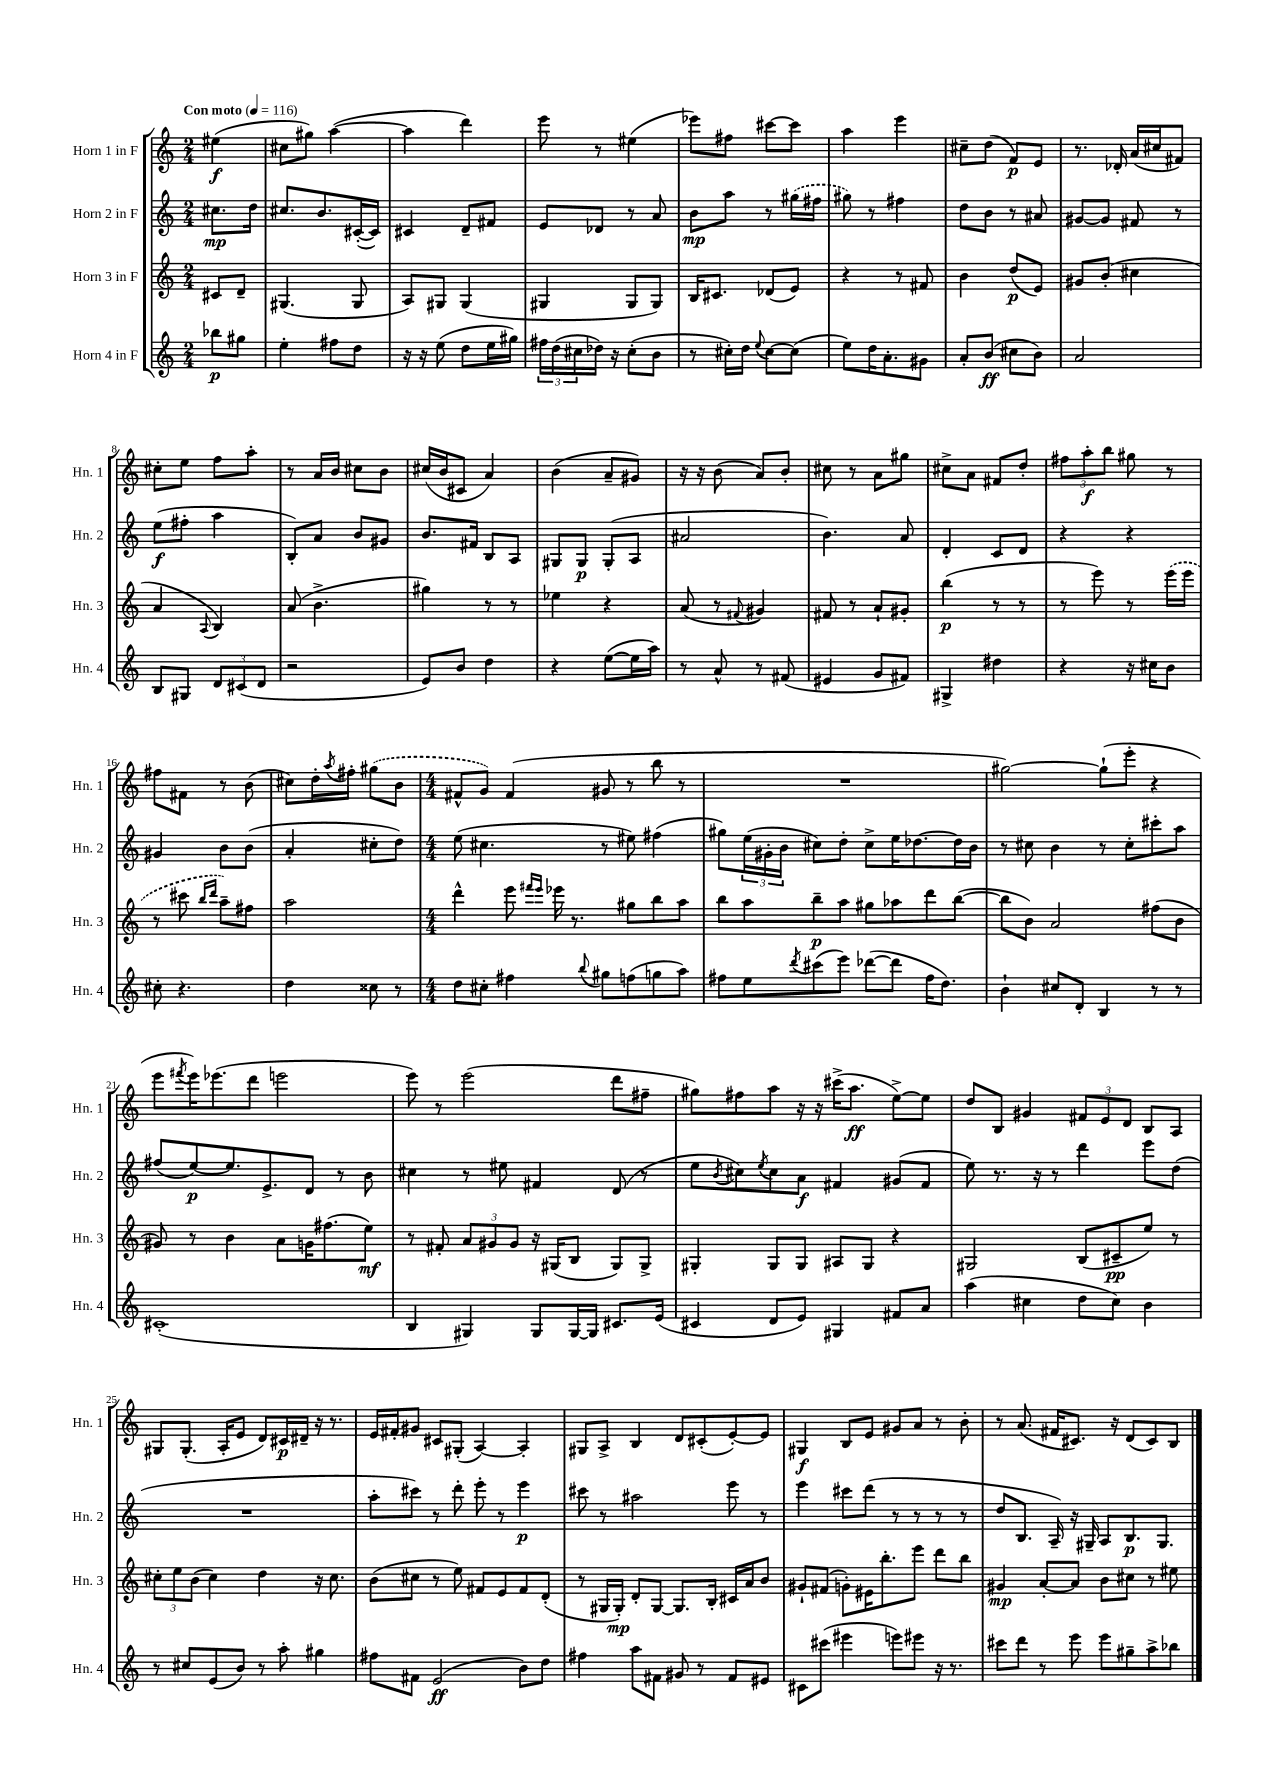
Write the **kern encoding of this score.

**kern	**dynam	**kern	**dynam	**kern	**dynam	**kern	**dynam
*part4	*part4	*part3	*part3	*part2	*part2	*part1	*part1
*staff4	*staff4	*staff3	*staff3	*staff2	*staff2	*staff1	*staff1
*I"Horn 4 in F	*	*I"Horn 3 in F	*	*I"Horn 2 in F	*	*I"Horn 1 in F	*
*I'Hn. 4	*	*I'Hn. 3	*	*I'Hn. 2	*	*I'Hn. 1	*
*clefG2	*	*clefG2	*	*clefG2	*	*clefG2	*
*k[]	*	*k[]	*	*k[]	*	*k[]	*
*M2/4	*	*M2/4	*	*M2/4	*	*M2/4	*
*MM116	*	*MM116	*	*MM116	*	*MM116	*
=	=	=	=	=	=	=	=
!	!	!	!	!	!	!LO:TX:a:B:t=Con moto	!
8bb-X\L	p	8c#X/L	.	8.cc#X\L	mp	(4ee#X\	f
8gg#X\J	.	8d~/J	.	.	.	.	.
.	.	.	.	16dd\Jk	.	.	.
=1	=1	=1	=1	=1	=1	=1	=1
4ee'\	.	(4.G#X/	.	8.cc#X/L	.	8cc#X\L	.
.	.	.	.	.	.	8gg#X\J)	.
.	.	.	.	8.b/	.	.	.
8ff#X\L	.	.	.	.	.	([4aa\	.
8dd\J	.	8G#/	.	([16c#X'/L	.	.	.
.	.	.	.	16c#/JJ])	.	.	.
=2	=2	=2	=2	=2	=2	=2	=2
16r	.	8A/L)	.	4c#X/	.	4aa\]	.
16r	.	.	.	.	.	.	.
(8ee\	.	8G#X/J	.	.	.	.	.
8dd\L	.	(4G#/	.	8d~/L	.	4ddd\)	.
16ee\L	.	.	.	8f#X/J	.	.	.
16gg#X\JJ)	.	.	.	.	.	.	.
=3	=3	=3	=3	=3	=3	=3	=3
24ff#X\LL	.	4G#X/	.	8e/L	.	8eee\	.
(24dd\	.	.	.	.	.	.	.
24cc#X\	.	.	.	.	.	.	.
16dd-X\JJ)	.	.	.	8d-X/J	.	8r	.
16r	.	.	.	.	.	.	.
(8cc#'\L	.	8G#/L	.	8r	.	(4ee#X\	.
8b\J	.	8G#/J)	.	8a/	.	.	.
=4	=4	=4	=4	=4	=4	=4	=4
8r	.	16B/KL	.	8b\L	mp	8eee-X\L)	.
.	.	8.c#X/J	.	.	.	.	.
16cc#X'\LL)	.	.	.	8aa\J	.	8ff#X\J	.
16dd\JJ	.	.	.	.	.	.	.
8qqee/	.	.	.	.	.	.	.
[8cc#\L	.	(8d-X/L	.	8r	.	[8ccc#X\L	.
(8cc#\J]	.	8e/J)	.	(16gg#X\LL	.	8ccc#\J]	.
.	.	.	.	16ff#X\JJ	.	.	.
=5	=5	=5	=5	=5	=5	=5	=5
8ee\L)	.	4r	.	8gg#X\)	.	4aa\	.
16dd\K	.	.	.	8r	.	.	.
8.a'\	.	.	.	.	.	.	.
.	.	8r	.	4ff#X\	.	4eee\	.
8g#X\J	.	8f#X/	.	.	.	.	.
=6	=6	=6	=6	=6	=6	=6	=6
8a'/L	.	4b\	.	8dd\L	.	8cc#X~\L	.
(8b/J	ff	.	.	8b\J	.	(8dd\J	.
8cc#X\L	.	(8dd/L	p	8r	.	8f/L)	p
8b\J)	.	8e/J)	.	8a#X/	.	8e/J	.
=7	=7	=7	=7	=7	=7	=7	=7
2a/	.	8g#X/L	.	[8g#X/L	.	8.r	.
.	.	(8b'/J	.	8g#/J]	.	.	.
.	.	.	.	.	.	16d-X'/	.
.	.	4cc#X\	.	8f#X/	.	(16a/LL	.
.	.	.	.	.	.	16cc#X/J	.
.	.	.	.	8r	.	8f#X/J)	.
!!LO:LB:g=z
=8	=8	=8	=8	=8	=8	=8	=8
8B/L	.	4a/	.	(8ee\L	f	8cc#X'\L	.
8G#X/J	.	.	.	8ff#X'\J	.	8ee\J	.
.	.	8qqA/	.	.	.	.	.
12d/L	.	4B/)	.	4aa\	.	8ff\L	.
(12c#X/	.	.	.	.	.	.	.
.	.	.	.	.	.	8aa'\J	.
12d/J	.	.	.	.	.	.	.
=9	=9	=9	=9	=9	=9	=9	=9
2r	.	(8a/	.	8B'/L)	.	8r	.
.	.	4.b^\	.	8a/J	.	16a/LL	.
.	.	.	.	.	.	16b/JJ	.
.	.	.	.	8b/L	.	8cc#X\L	.
.	.	.	.	8g#X/J	.	8b\J	.
=10	=10	=10	=10	=10	=10	=10	=10
8e/L)	.	4gg#X\)	.	8.b/L	.	(16cc#X/LL	.
.	.	.	.	.	.	16b/J	.
8b/J	.	.	.	.	.	8c#X/J	.
.	.	.	.	16f#X/Jk	.	.	.
4dd\	.	8r	.	8B/L	.	4a/)	.
.	.	8r	.	8A/J	.	.	.
=11	=11	=11	=11	=11	=11	=11	=11
4r	.	4ee-X\	.	8G#X/L	.	(4b\	.
.	.	.	.	8G#/J	p	.	.
([8ee\L	.	4r	.	(8G#'/L	.	8a~/L	.
16ee\L]	.	.	.	8A/J	.	8g#X/J)	.
16aa\JJ)	.	.	.	.	.	.	.
=12	=12	=12	=12	=12	=12	=12	=12
8r	.	(8a/	.	2a#X/	.	16r	.
.	.	.	.	.	.	16r	.
8a^^/	.	8r	.	.	.	(8b\	.
.	.	8qqf#X/	.	.	.	.	.
8r	.	4g#X/)	.	.	.	8a/L)	.
(8f#X/	.	.	.	.	.	8b'/J	.
=13	=13	=13	=13	=13	=13	=13	=13
4e#X/	.	8f#X/	.	4.b\)	.	8cc#X\	.
.	.	8r	.	.	.	8r	.
8g/L	.	8a`/L	.	.	.	8a\L	.
8f#X/J)	.	8g#X'/J	.	8a/	.	8gg#X\J	.
=14	=14	=14	=14	=14	=14	=14	=14
4G#X^/	.	(4bb\	p	4d'/	.	8cc#X^\L	.
.	.	.	.	.	.	8a\J	.
4dd#X\	.	8r	.	8c/L	.	8f#X/L	.
.	.	8r	.	8d/J	.	8dd'/J	.
=15	=15	=15	=15	=15	=15	=15	=15
4r	.	8r	.	4r	.	12ff#X\L	.
.	.	.	.	.	.	12aa'\	f
.	.	8eee\)	.	.	.	.	.
.	.	.	.	.	.	12bb\J	.
16r	.	8r	.	4r	.	8gg#X\	.
16cc#X\KL	.	.	.	.	.	.	.
8b\J	.	(16eee\LL	.	.	.	8r	.
.	.	16eee\JJ	.	.	.	.	.
!!LO:LB:g=z
=16	=16	=16	=16	=16	=16	=16	=16
8cc#X'\	.	8r	.	4g#X/	.	8ff#X\L	.
4.r	.	8ccc#X\	.	.	.	8f#X\J	.
.	.	16qqbb/LL	.	.	.	.	.
.	.	16qqddd/JJ	.	.	.	.	.
.	.	8aa~\L)	.	8b\L	.	8r	.
.	.	8ff#X\J	.	(8b\J	.	(8b\	.
=17	=17	=17	=17	=17	=17	=17	=17
4dd\	.	2aa\	.	4a'/	.	8cc#X\L)	.
.	.	.	.	.	.	16dd'\L	.
.	.	.	.	.	.	8qaa/	.
.	.	.	.	.	.	16ff#X'\JJ	.
8cc##X\	.	.	.	8cc#X'\L	.	(8gg#X\L	.
8r	.	.	.	8dd\J)	.	8b\J	.
=18	=18	=18	=18	=18	=18	=18	=18
*M4/4	*	*M4/4	*	*M4/4	*	*M4/4	*
8dd\L	.	4ddd^^\	.	(8ee\	.	8f#X^^/L	.
8cc#X'\J	.	.	.	4.cc#X\	.	8g/J)	.
4ff#X\	.	8eee\	.	.	.	(4f#/	.
.	.	16qqfff#X/LL	.	.	.	.	.
.	.	16qqeee/JJ	.	.	.	.	.
.	.	16eee-X\	.	.	.	.	.
.	.	8.r	.	.	.	.	.
8qqbb/	.	.	.	.	.	.	.
8gg#X\L	.	.	.	8r	.	8g#X/	.
(8ffn\	.	8gg#X\L	.	8ee#X\)	.	8r	.
8ggn\	.	8bb\	.	(4ff#X\	.	8bb\	.
8aa\J)	.	8aa\J	.	.	.	8r	.
=19	=19	=19	=19	=19	=19	=19	=19
8ff#X\L	.	8bb\L	.	8gg#X\L)	.	1r	.
8ee\	.	8aa\	.	(24ee\L	.	.	.
.	.	.	.	24g#X'\	.	.	.
.	.	.	.	24b\JJ	.	.	.
8qddd/	.	.	.	.	.	.	.
(8ccc#X\	.	8bb~\	p	8cc#X\L)	.	.	.
8eee\J)	.	8aa\J	.	8dd'\J	.	.	.
([8ddd-X\L	.	8gg#X\L	.	8cc#^\L	.	.	.
8ddd-\J]	.	8aa-X\	.	16ee\K	.	.	.
.	.	.	.	[8.dd-X\	.	.	.
16ff#\KL	.	8ddd\	.	.	.	.	.
8.dd\J)	.	.	.	.	.	.	.
.	.	([8bb\J	.	16dd-\L]	.	.	.
.	.	.	.	16b\JJ	.	.	.
=20	=20	=20	=20	=20	=20	=20	=20
4b`\	.	8bb\L]	.	8r	.	[2gg#X\)	.
.	.	8b\J)	.	8cc#X\	.	.	.
8cc#X/L	.	2a/	.	4b\	.	.	.
8d'/J	.	.	.	.	.	.	.
4B/	.	.	.	8r	.	(8gg#`\L]	.
.	.	.	.	8cc#'\L	.	8eee'\J	.
8r	.	(8ff#X\L	.	8ccc#X'\	.	4r	.
8r	.	8b\J	.	8aa\J	.	.	.
!!LO:LB:g=z
=21	=21	=21	=21	=21	=21	=21	=21
(1c#X'	.	8g#X/)	.	(8ff#X/L	.	8eee\L	.
.	.	.	.	.	.	8qfff#X/	.
.	.	8r	.	[8ee/)	p	16eee\K)	.
.	.	.	.	.	.	(8.eee-X\	.
.	.	4b\	.	8.ee/]	.	.	.
.	.	.	.	.	.	8ddd\J	.
.	.	.	.	8.e^/	.	.	.
.	.	8a\L	.	.	.	2eeen\	.
.	.	16gn\K	.	8d/J	.	.	.
.	.	(8.ff#X\	.	.	.	.	.
.	.	.	.	8r	.	.	.
.	.	8ee\J)	mf	8b\	.	.	.
=22	=22	=22	=22	=22	=22	=22	=22
4B/	.	8r	.	4cc#X\	.	8eee\)	.
.	.	8f#X'/	.	.	.	8r	.
4G#X/)	.	12a/L	.	8r	.	(2eee\	.
.	.	12g#X/	.	.	.	.	.
.	.	.	.	8ee#X\	.	.	.
.	.	12g#/J	.	.	.	.	.
8G#/L	.	16r	.	4f#X/	.	.	.
.	.	(16G#X/KL	.	.	.	.	.
[16G#/L	.	8B/J	.	.	.	.	.
16G#/JJ]	.	.	.	.	.	.	.
8.c#X/L	.	8G#/L)	.	(8d/	.	8ddd\L	.
.	.	8G#^/J	.	8r	.	8ff#X~\J	.
(16e/Jk	.	.	.	.	.	.	.
=23	=23	=23	=23	=23	=23	=23	=23
4c#X/	.	4G#X'/	.	8ee\L	.	8gg#X\L)	.
.	.	.	.	8qb/	.	.	.
.	.	.	.	8cc#X\)	.	8ff#X\	.
.	.	.	.	8qee/	.	.	.
8d/L	.	8G#/L	.	8cc#\	.	8aa\J	.
8e/J)	.	8G#/J	.	8a\J	f	16r	.
.	.	.	.	.	.	16r	.
4G#X/	.	8A#X/L	.	4f#X/	.	(16ccc#X^\KL	.
.	.	.	.	.	.	8.aa\J	ff
.	.	8G#/J	.	.	.	.	.
8f#X/L	.	4r	.	(8g#X/L	.	[8ee^\L)	.
8a/J	.	.	.	8f#/J	.	8ee\J]	.
=24	=24	=24	=24	=24	=24	=24	=24
(4aa\	.	2G#X/	.	8ee\)	.	8dd/L	.
.	.	.	.	8.r	.	8B/J	.
4cc#X\	.	.	.	.	.	4g#X/	.
.	.	.	.	16r	.	.	.
.	.	.	.	8r	.	.	.
8dd\L	.	(8B/L	.	4ddd\	.	12f#X/L	.
.	.	.	.	.	.	12e/	.
8cc#\J)	.	8c#X~/	pp	.	.	.	.
.	.	.	.	.	.	12d/J	.
4b\	.	8ee/J)	.	8eee\L	.	8B/L	.
.	.	8r	.	(8dd\J	.	8A/J	.
!!LO:LB:g=z
=25	=25	=25	=25	=25	=25	=25	=25
8r	.	12cc#X'\L	.	1r	.	8G#X/L	.
.	.	12ee\	.	.	.	.	.
8cc#X/L	.	.	.	.	.	(8.G#'/J	.
.	.	(12b\J	.	.	.	.	.
(8e/	.	4cc#\)	.	.	.	.	.
.	.	.	.	.	.	16A'/KL	.
8b/J)	.	.	.	.	.	8e/J	.
8r	.	4dd\	.	.	.	8d/L)	.
8aa'\	.	.	.	.	.	16c#X/L	p
.	.	.	.	.	.	16d#X~/JJ	.
4gg#X\	.	16r	.	.	.	16r	.
.	.	8.cc#\	.	.	.	8.r	.
=26	=26	=26	=26	=26	=26	=26	=26
8ff#X\L	.	(8b\L	.	8aa'\L	.	16e/LL	.
.	.	.	.	.	.	16f#X'/J	.
8f#X\J	.	8cc#X\J	.	8ccc#X\J)	.	8g#X/J	.
(2e/	ff	8r	.	8r	.	8c#X/L	.
.	.	8ee\)	.	8ddd'\	.	(8G#X'/J	.
.	.	8f#X/L	.	8eee'\	.	[4A/)	.
.	.	8e/	.	8r	.	.	.
8b\L)	.	8f#/	.	4eee\	p	4A'/]	.
8dd\J	.	(8d'/J	.	.	.	.	.
=27	=27	=27	=27	=27	=27	=27	=27
4ff#X\	.	8r	.	8ccc#X\	.	8G#X/L	.
.	.	16G#X/LL	.	8r	.	8A^/J	.
.	.	16G#'/JJ)	mp	.	.	.	.
8aa\L	.	8d'/L	.	2aa#X\	.	4B/	.
8f#X\J	.	[8G#/J	.	.	.	.	.
8g#X/	.	8.G#/L]	.	.	.	8d/L	.
8r	.	.	.	.	.	(8c#X'/	.
.	.	16B'/Jk	.	.	.	.	.
8f#/L	.	16c#X/LL	.	8eee\	.	[8e'/)	.
.	.	16a/J	.	.	.	.	.
8e#X/J	.	8b/J	.	8r	.	8e/J]	.
=28	=28	=28	=28	=28	=28	=28	=28
8c#X\L	.	8g#X`/L	.	4eee\	.	4G#X/	f
(8ccc#X\J	.	(8f#X/J	.	.	.	.	.
4eee#X\	.	8gn'\L)	.	8ccc#X\L	.	8B/L	.
.	.	16e#X\K	.	(8ddd\J	.	8e/J	.
.	.	8.bb'\	.	.	.	.	.
8eeen\L)	.	.	.	8r	.	8g#X/L	.
8eee#X\J	.	8eee\J	.	8r	.	8a/J	.
16r	.	8ddd\L	.	8r	.	8r	.
8.r	.	.	.	.	.	.	.
.	.	8bb\J	.	8r	.	8b'\	.
=29	=29	=29	=29	=29	=29	=29	=29
8ccc#X\L	.	4g#X/	mp	8dd/L	.	8r	.
8ddd\J	.	.	.	8.B/J	.	(8.a/	.
8r	.	[8a'/L	.	.	.	.	.
.	.	.	.	16A~/)	.	16f#X/KL	.
8eee\	.	8a/J]	.	16r	.	8.c#X/J)	.
.	.	.	.	16G#X~/	.	.	.
8eee\L	.	8b\L	.	8A/L	.	.	.
.	.	.	.	.	.	16r	.
8gg#X~\	.	8cc#X\J	.	8.B/	p	(8d/L	.
8aa^\	.	8r	.	.	.	8c#/)	.
.	.	.	.	8.G#/J	.	.	.
8bb-X\J	.	8ee#X\	.	.	.	8B/J	.
==	==	==	==	==	==	==	==
*-	*-	*-	*-	*-	*-	*-	*-
